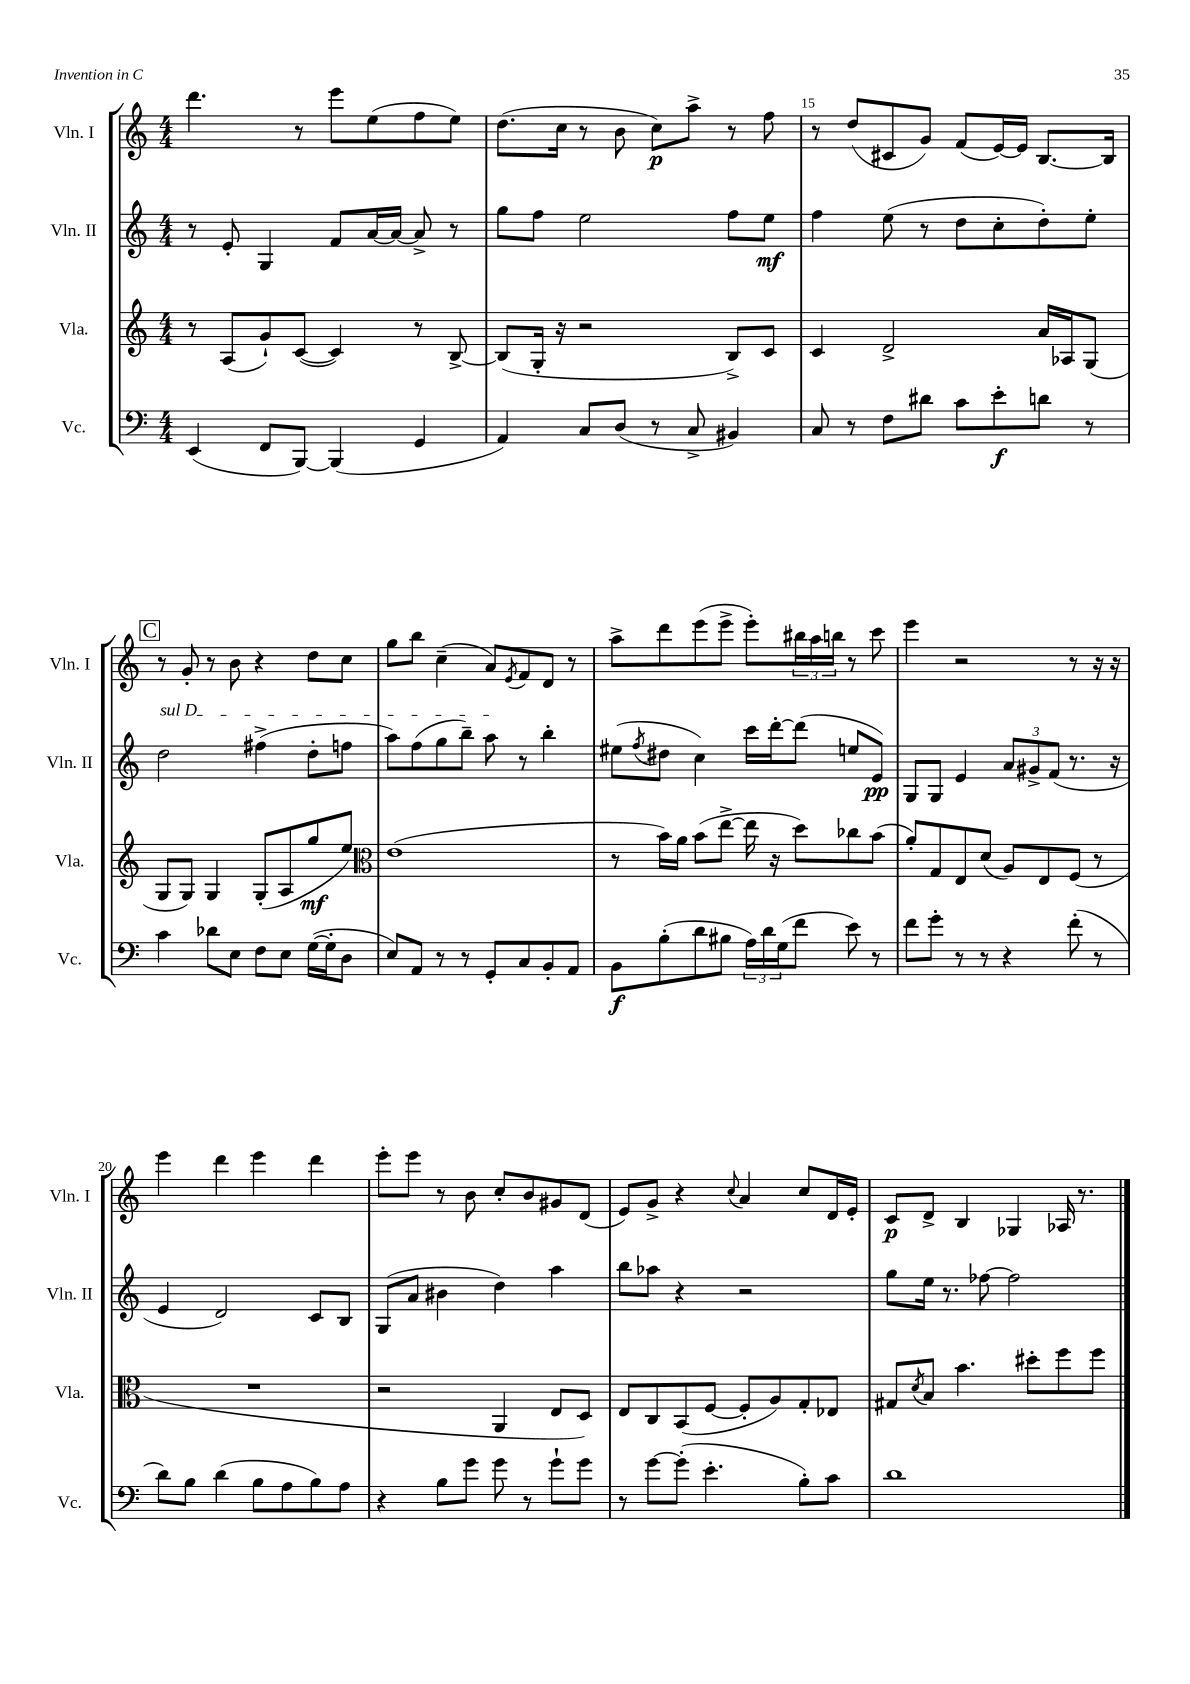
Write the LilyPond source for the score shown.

<<
\new StaffGroup <<
\new Staff = "s0" \with { instrumentName = "Vln. I" shortInstrumentName = "Vln. I" } {
    \clef treble \key c \major \numericTimeSignature \time 4/4
    d'''4. r8 e'''8 e''8( f''8 e''8) |
    d''8.( c''16 r8 b'8 c''8\p) a''8-> r8 f''8 |
    r8 d''8( cis'8 g'8) f'8( e'16~) e'16 b8.~ b16 |
    \mark \markup { \box "C" } r8 g'8-. r8 b'8 r4 d''8 c''8 |
    g''8 b''8 c''4--( a'8) \acciaccatura { e'8 } f'8 d'8 r8 |
    a''8-> d'''8 e'''8( e'''8-> e'''8-.) \tuplet 3/2 { bis''16 a''16 b''16 } r8 c'''8 |
    e'''4 r2 r8 r16 r16 |
    e'''4 d'''4 e'''4 d'''4 |
    e'''8-. e'''8 r8 b'8 c''8-. b'8 gis'8 d'8( |
    e'8) g'8-> r4 \appoggiatura { c''8 } a'4 c''8 d'16 e'16-. |
    c'8\p d'8-> b4 ges4 aes16 r8. \bar "|." |
}
\new Staff = "s1" \with { instrumentName = "Vln. II" shortInstrumentName = "Vln. II" } {
    \clef treble \key c \major \numericTimeSignature \time 4/4
    r8 e'8-. g4 f'8 a'16~ a'16~ a'8-> r8 |
    g''8 f''8 e''2 f''8 e''8\mf |
    f''4 e''8( r8 d''8 c''8-. d''8-.) e''8-. |
    \mark \markup { \box "C" } \once \override TextSpanner.bound-details.left.text = \markup { \italic "sul D" } d''2\startTextSpan fis''4->( d''8-. f''8 |
    a''8) f''8( g''8 b''8--) a''8\stopTextSpan r8 b''4-. |
    eis''8( \acciaccatura { f''8 } dis''8 c''4) c'''16 d'''16~-. d'''8( e''8 e'8\pp) |
    g8 g8 e'4 \tuplet 3/2 { a'8 gis'8-> f'8( } r8. r16 |
    e'4 d'2) c'8 b8 |
    g8( a'8 bis'4 d''4) a''4 |
    b''8 aes''8 r4 r2 |
    g''8 e''16 r8. fes''8~ fes''2 \bar "|." |
}
\new Staff = "s2" \with { instrumentName = "Vla." shortInstrumentName = "Vla." } {
    \clef treble \key c \major \numericTimeSignature \time 4/4
    r8 a8( g'8-!) c'8~( c'4) r8 b8~-> |
    b8( g16-. r16 r2 b8->) c'8 |
    c'4 d'2-> a'16 aes16 g8( |
    \mark \markup { \box "C" } g8 g8) g4 g8-.( a8 g''8\mf e''8) |
    \clef alto e'1( |
    r8 b'16) a'16 b'8( e''8~-> e''16 r16 d''8) ces''8 b'8( |
    a'8-.) g8 e8 d'8( a8) e8 f8( r8 |
    R1 |
    r2 a,4 e8 d8) |
    e8 c8 b,8( f8~ f8-. a8) g8-. ees8 |
    gis8 \acciaccatura { d'8 } b8 b'4. dis''8-. f''8 f''8 \bar "|." |
}
\new Staff = "s3" \with { instrumentName = "Vc." shortInstrumentName = "Vc." } {
    \clef bass \key c \major \numericTimeSignature \time 4/4
    e,4( f,8 b,,8~) b,,4( g,4 |
    a,4) c8 d8( r8 c8-> bis,4) |
    c8 r8 f8 dis'8 c'8 e'8-.\f d'8 r8 |
    \mark \markup { \box "C" } c'4 des'8 e8 f8 e8 g16~( g16-. d8 |
    e8) a,8 r8 r8 g,8-. c8 b,8-. a,8 |
    b,8\f b8-.( d'8 bis8 \tuplet 3/2 { a16) d'16 g16( } f'8 e'8) r8 |
    f'8 g'8-. r8 r8 r4 f'8-.( r8 |
    d'8) b8 d'4( b8 a8 b8) a8 |
    r4 b8 g'8 g'8 r8 g'8-! g'8 |
    r8 g'8~ g'8-.( e'4.-. b8-.) c'8 |
    d'1 \bar "|." |
}
>>
>>
\layout { \context { \Score currentBarNumber = #13 \override BarNumber.break-visibility = ##(#f #t #t) barNumberVisibility = #(every-nth-bar-number-visible 5) } }
